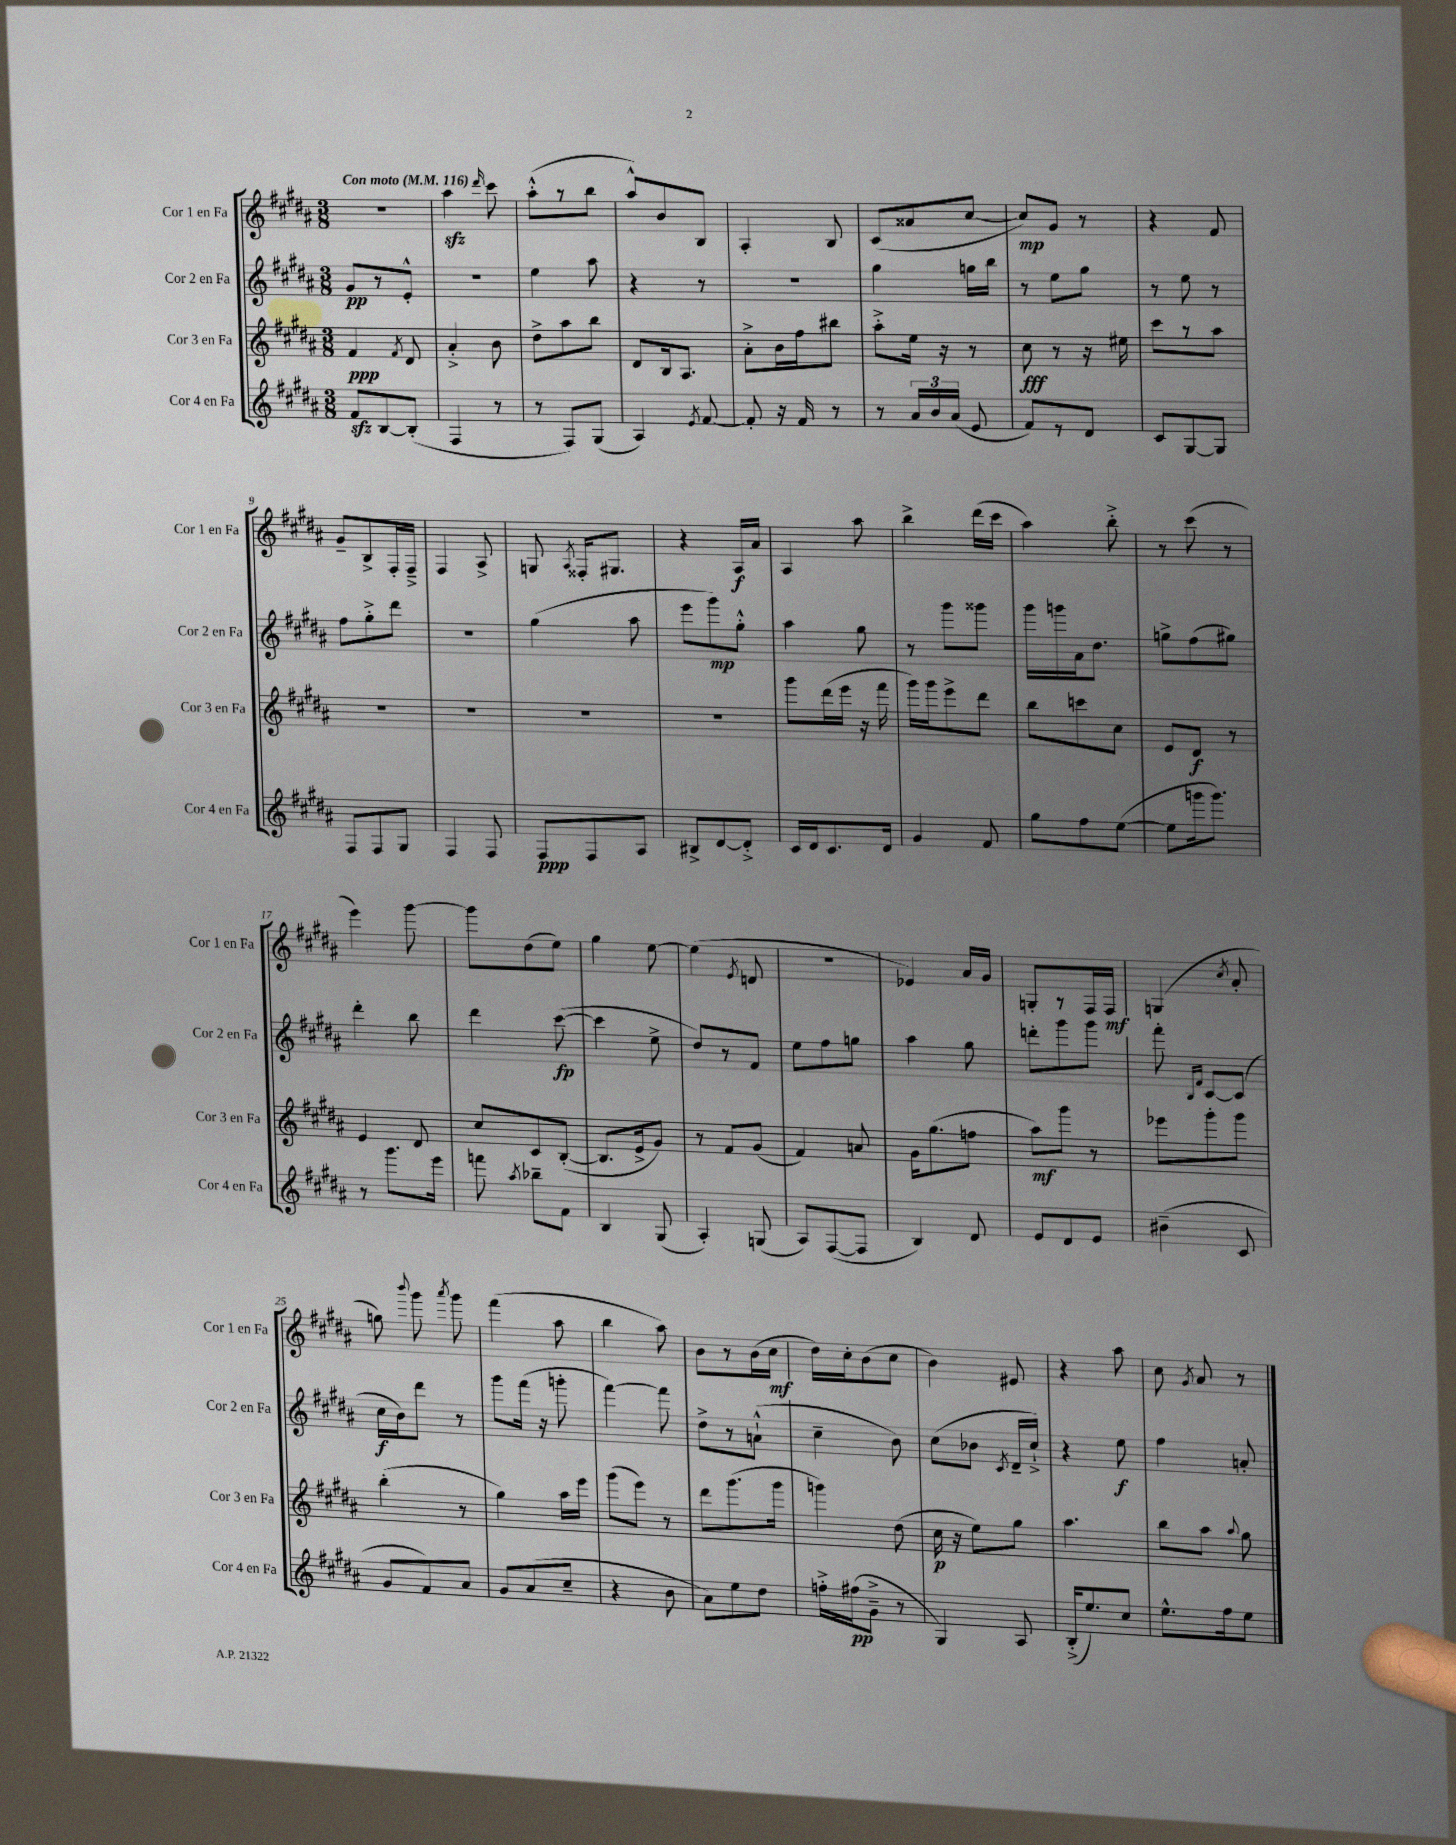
<<
\new StaffGroup <<
\new Staff = "s0" \with { instrumentName = "Cor 1 en Fa" shortInstrumentName = "Cor 1 en Fa" } {
    \clef treble \key b \major \numericTimeSignature \time 3/8 \tempo "Con moto" 4 = 116
    \autoBeamOff R4. |
    ais''4\sfz \grace { dis'''16 } cis'''8 |
    ais''8[-.-^( r8 b''8] |
    ais''8[-^) b'8 b8] |
    ais4-. b8 |
    cis'8[( aisis'8 cis''8]~ |
    cis''8[\mp) gis'8] r8 |
    r4 fis'8 |
    gis'8[-- b8-> fis16-. fis16]---> |
    fis4 ais8-> |
    g8 \acciaccatura { ais8 } fisis16[-. gis8.] |
    r4 ais16[\f ais'16] |
    ais4 ais''8 |
    b''4-> dis'''16[( cis'''16] |
    ais''4) b''8-.-> |
    r8 cis'''8( r8 |
    e'''4) gis'''8~ |
    gis'''8[ dis''8( e''8]) |
    gis''4 e''8~ |
    e''4( \acciaccatura { e'8 } d'8 |
    R4. |
    ees'4) ais'16[ gis'16] |
    g8[-. r8 fis16 fis16]\mf |
    g4( \acciaccatura { cis''8 } ais'8-. |
    g''8) \appoggiatura { b'''8 } gis'''8 \acciaccatura { ais'''8 } gis'''8 |
    fis'''4( ais''8 |
    b''4 ais''8) |
    b'8[ r8 b'16( cis''16]\mf |
    dis''16[) cis''16-. b'8( cis''8] |
    b'4) eis'8 |
    r4 ais''8 |
    cis''8 \acciaccatura { gis'8 } ais'8 r8 \bar "|." |
}
\new Staff = "s1" \with { instrumentName = "Cor 2 en Fa" shortInstrumentName = "Cor 2 en Fa" } {
    \clef treble \key b \major \numericTimeSignature \time 3/8
    \autoBeamOff gis'8[\pp r8 e'8]-.-^ |
    r4. |
    e''4 ais''8 |
    r4 r8 |
    R4. |
    gis''4 g''16[ b''16] |
    r8 e''8[ gis''8] |
    r8 e''8 r8 |
    fis''8[ gis''8-.-> dis'''8] |
    R4. |
    gis''4( ais''8 |
    e'''8[ gis'''8\mp) gis''8]-.-^ |
    ais''4 gis''8 |
    r8 gis'''8[ gisis'''8] |
    gis'''16[ g'''16 ais'16 dis''8.] |
    g''8[-> fis''8( gis''8]) |
    dis'''4-. b''8 |
    dis'''4 cis'''8~\fp( |
    cis'''4 e''8-> |
    dis''8[) r8 fis'8] |
    e''8[ fis''8 g''8] |
    ais''4 gis''8 |
    d'''8[-. gis'''8 gis'''8] |
    fis'''8-. \grace { b16[ fis'16] } cis'8[~ cis'8]( |
    cis''16[\f b'16) dis'''8] r8 |
    gis'''8[ fis'''16]( r16 g'''8-. |
    fis'''4~) fis'''8 |
    dis''8[-> r8 a'8]-!-^( |
    cis''4-- b'8) |
    cis''8[( bes'8] \acciaccatura { cis'8 } dis'16[-- cis''16]-!->) |
    r4 e''8\f |
    fis''4 a'8-. \bar "|." |
}
\new Staff = "s2" \with { instrumentName = "Cor 3 en Fa" shortInstrumentName = "Cor 3 en Fa" } {
    \clef treble \key b \major \numericTimeSignature \time 3/8
    \autoBeamOff fis'4\ppp \acciaccatura { fis'8 } dis'8 |
    ais'4-.-> b'8 |
    dis''8[-> ais''8 b''8] |
    dis'8[ b16 ais8.] |
    ais'8[-.-> b'16 fis''16 bis''8] |
    ais''8[-.-> e''16] r16 r8 |
    cis''8\fff r8 r16 eis''16 |
    cis'''8[ r8 ais''8] |
    R4. |
    R4. |
    R4. |
    R4. |
    gis'''8[ dis'''16( e'''16] r16 fis'''16 |
    gis'''16[) gis'''16 e'''8-> dis'''8] |
    b''8[ c'''8 cis''8] |
    e'8[ dis'8]\f r8 |
    e'4 dis'8 |
    cis''8[ cis'8 b8]~-.( |
    b8.[ e'16-> gis'8]) |
    r8 fis'8[ gis'8]( |
    fis'4) a'8 |
    gis'16[ gis''8.( f''8] |
    ais''8[\mf) gis'''8] r8 |
    ees'''8[ gis'''8-. gis'''8] |
    b''4-.( r8 |
    gis''4) ais''16[ e'''16] |
    gis'''8[( e'''8]) r8 |
    dis'''8[ gis'''8.( gis'''16] |
    g'''4) dis''8( |
    cis''16\p r16 e''8[) gis''8] |
    ais''4. |
    b''8[ ais''8] \appoggiatura { ais''8 } gis''8 \bar "|." |
}
\new Staff = "s3" \with { instrumentName = "Cor 4 en Fa" shortInstrumentName = "Cor 4 en Fa" } {
    \clef treble \key b \major \numericTimeSignature \time 3/8
    \autoBeamOff fis'8[\sfz b8~ b8]-.( |
    fis4 r8 |
    r8 fis8[) gis8]( |
    ais4) \acciaccatura { e'8 } fis'8~ |
    fis'8-. r16 fis'16 r8 |
    r8 \tuplet 3/2 { ais'16[ b'16 ais'16]( } e'8 |
    fis'8[) r8 dis'8] |
    cis'8[ gis8~ gis8] |
    fis8[ fis8 gis8] |
    fis4 fis8 |
    fis8[\ppp fis8 ais8] |
    bis8[-> dis'8~ dis'8]-.-> |
    cis'16[ dis'16 cis'8. dis'16] |
    gis'4 fis'8 |
    gis''8[ fis''8 e''8]~( |
    e''8[ g'''16 g'''8.]) |
    r8 gis'''8.[ e'''16] |
    f'''8 \acciaccatura { ais''8 } bes''8[-- fis'8] |
    b4 gis8( |
    ais4-.) g8( |
    ais8[) fis8~( fis8] |
    b4) dis'8 |
    e'8[ dis'8 e'8] |
    bis'4--( cis'8 |
    gis'8[ fis'8) ais'8] |
    gis'8[ ais'8( cis''8]-- |
    r4 b'8 |
    ais'8[) e''8 dis''8] |
    f''16[-.-> fis''16\pp( gis'8]---> r8 |
    gis4) ais8 |
    b16[-.->( e''8.) cis''8] |
    e''8.[-^ fis''16 e''8] \bar "|." |
}
>>
>>
